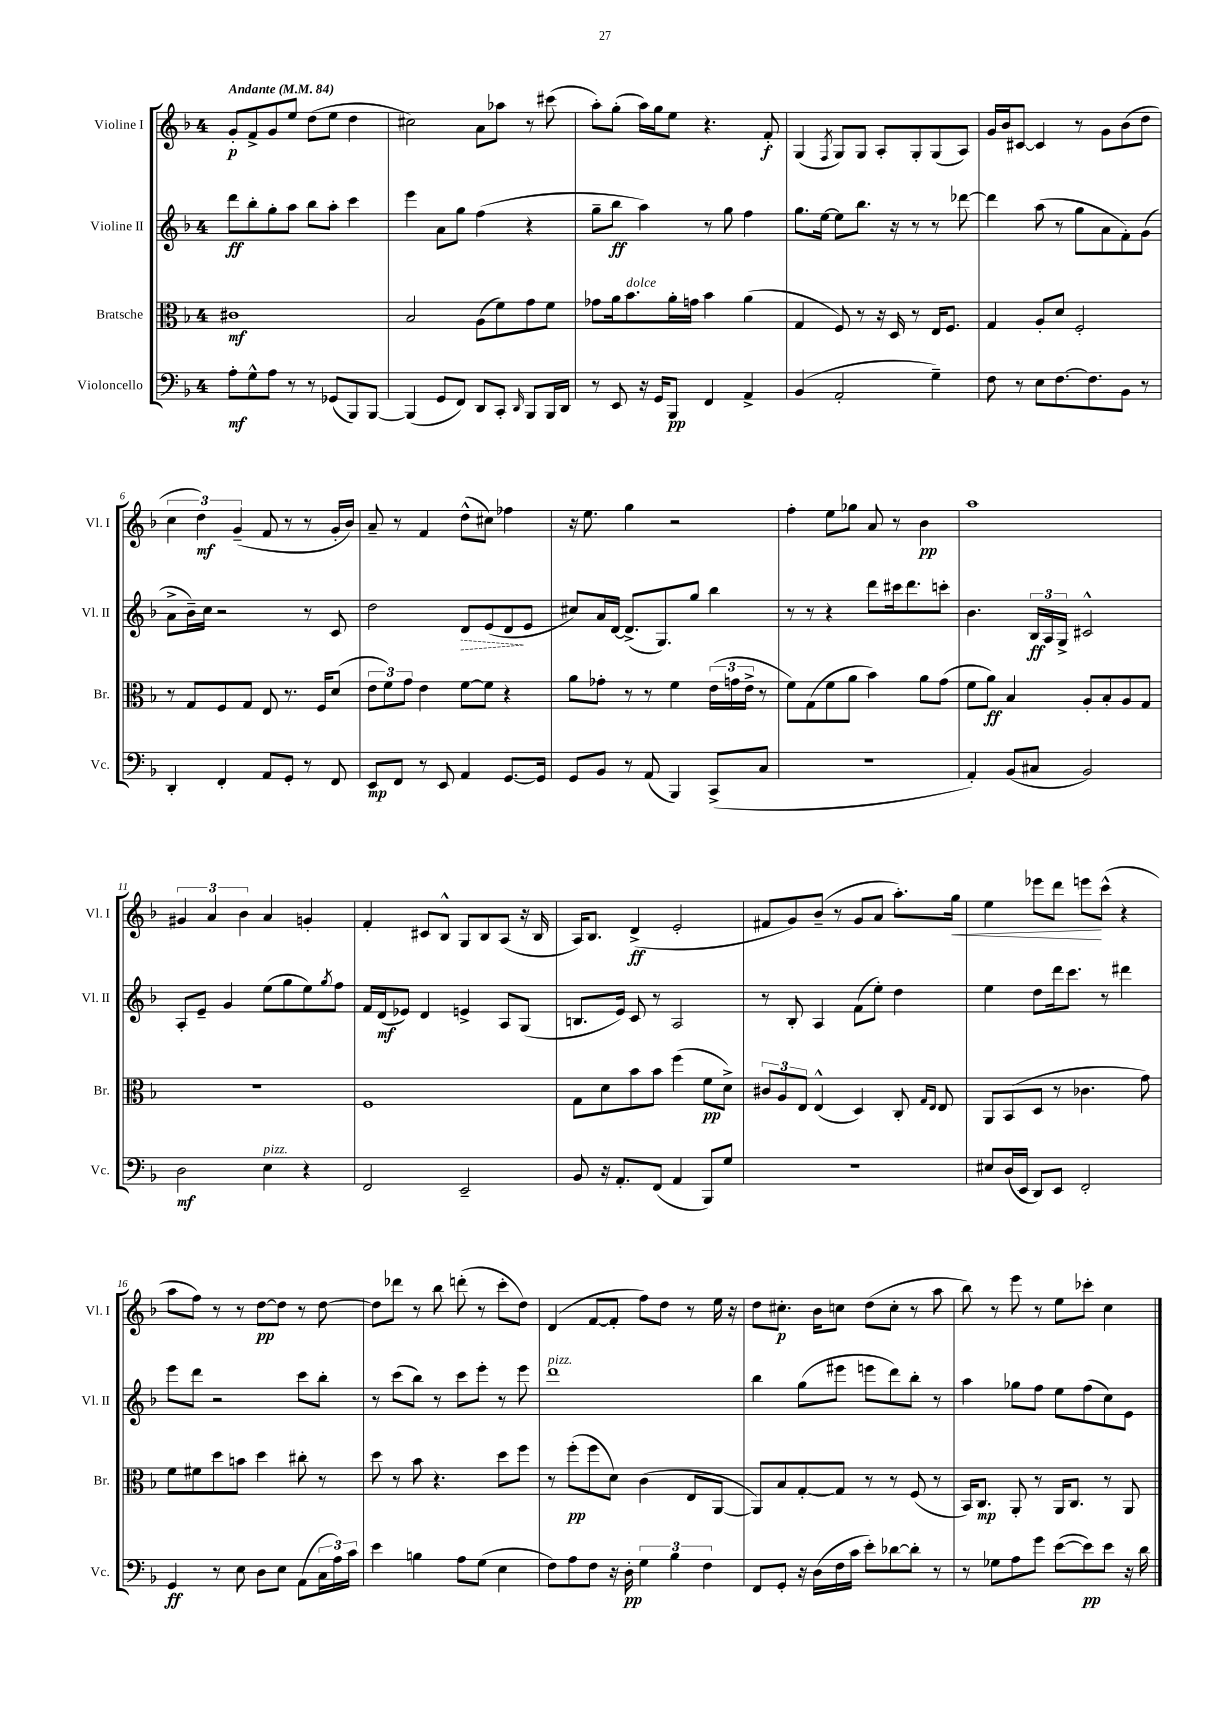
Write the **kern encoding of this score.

**kern	**kern	**kern	**kern
*staff4	*staff3	*staff2	*staff1
*clefF4	*clefC3	*clefG2	*clefG2
*k[b-]	*k[b-]	*k[b-]	*k[b-]
*M4/4	*M4/4	*M4/4	*M4/4
*MM84	*MM84	*MM84	*MM84
8A'	1c#	8ddd	8g'
8G^^	.	8bb-'	8f^
8A	.	8gg'	8g
8r	.	8aa	8ee
8r	.	8bb-	(8dd
(8GG-	.	8aa'	8ee
8BBB-)	.	4ccc	4dd
[8BBB-	.	.	.
=	=	=	=
(4BBB-]	2B-	4eee	2cc#)
8GG	.	8a	.
8FF)	.	8gg	.
8DD	(8A	(4ff	8a
8CC'	8f)	.	8aa-
16qqDD	.	.	.
8BBB-	8g	4r	8r
16BBB-	8f	.	(8ccc#
16DD	.	.	.
=	=	=	=
8r	8g-	8gg~	8aa')
8EE	16a	8bb-	(8gg'
.	8.b-	.	.
16r	.	4aa)	16aa)
16GG	.	.	16gg
8BBB-	16a'	.	8ee
.	16g	.	.
4FF	4b-	8r	4.r
.	.	8gg	.
4AA^	(4a	4ff	.
.	.	.	8f'
=	=	=	=
(4BB-	4G	8.gg	(4G
.	.	[16ee	.
.	.	.	8qF
2AA'	8F)	8ee]	8G)
.	8r	8.bb-	8G
.	16r	.	8A'
.	16D	16r	.
.	8r	8r	8G'
4G~)	16E	8r	(8G
.	8.F	.	.
.	.	[8ddd-	8A)
=	=	=	=
8F	4G	4ddd-]	16g
.	.	.	16b-
8r	.	.	[8c#
8E	8A'	(8aa	4c#]
[8.F	8d	8r	.
.	2F'	8gg	8r
8.F]	.	.	.
.	.	8a	8g
8BB-	.	8f')	(8b-
8r	.	(8g	8dd
=	=	=	=
4DD'	8r	8a^	6cc
.	8G	16b-~)	.
.	.	.	6dd)
.	.	16cc	.
4FF'	8F	2r	.
.	.	.	(6g~
.	8G	.	.
8AA	8E	.	8f
8GG'	8.r	.	8r
8r	.	8r	8r
.	16F	.	.
8FF	(8d	8c	16g'
.	.	.	16b-)
=	=	=	=
8EE	12e	2dd	8a~
.	12f)	.	.
8FF	.	.	8r
.	12g	.	.
8r	4e	.	4f
8EE	.	.	.
4AA	[8f	8d	(8dd^^
.	8f]	(8e	8cc#)
[8.GG	4r	8d	4ff-
.	.	8e	.
16GG]	.	.	.
=	=	=	=
8GG	8a	8cc#)	16r
.	.	.	8.ee
8BB-	8g-'	16a	.
.	.	[16d	.
8r	8r	(8.d^]	4gg
(8AA	8r	.	.
.	.	8.G)	.
4BBB-)	4f	.	2r
.	.	8gg	.
(8CC^	(24e	4bb-	.
.	24g	.	.
.	24e^	.	.
8C	8r	.	.
=	=	=	=
1r	8f)	8r	4ff'
.	(8G	8r	.
.	8f	4r	8ee
.	8a	.	8gg-
.	4b-)	8ddd	8a
.	.	16ccc#	8r
.	.	8.ddd	.
.	8a	.	4b-
.	(8g	8ccc'	.
=	=	=	=
4AA')	8f	4.b-	1aa
.	8a)	.	.
(8BB-	4B-	.	.
8C#	.	24B-	.
.	.	24A	.
.	.	24G^	.
2BB-)	8A'	2c#^^	.
.	8B-'	.	.
.	8A	.	.
.	8G	.	.
=	=	=	=
2D	1r	8A'	6g#
.	.	8e~	.
.	.	.	6a
.	.	4g	.
.	.	.	6b-
4E	.	(8ee	4a
.	.	8gg	.
4r	.	8ee)	4g'
.	.	8qgg	.
.	.	8ff	.
=	=	=	=
2FF	1F	16f	4f'
.	.	(16d	.
.	.	8e-)	.
.	.	4d	8c#
.	.	.	8B-^^
2EE~	.	4e^	8G
.	.	.	8B-
.	.	8A	(8A
.	.	(8G	16r
.	.	.	16B-
=	=	=	=
8BB-	8G	8.B	16A)
.	.	.	8.B-
16r	8d	.	.
8.AA'	.	16e)	.
.	8b-	8c	(4d^
(8FF	8b-	8r	.
4AA	(4ff	2A	2e'
8BBB-)	8f	.	.
8G	8d^)	.	.
=	=	=	=
1r	12c#	8r	8f#
.	12A	.	.
.	.	8B-'	8g)
.	12E	.	.
.	(4E^^	4A	(8b-~
.	.	.	8r
.	4D)	(8f	8g
.	.	8ee')	8a
.	8C'	4dd	8.aa')
.	16qqG	.	.
.	16qqE	.	.
.	8E	.	.
.	.	.	16gg
=	=	=	=
8E#	8AA	4ee	4ee
(16D	(8BB-	.	.
16EE	.	.	.
8DD)	8D	8dd	8eee-
8EE	8r	16ddd	8ddd
.	.	8.ccc	.
2FF'	4.c-	.	8eee
.	.	8r	(8ccc^^
.	.	4ddd#	4r
.	8g)	.	.
=	=	=	=
4GG	8f	8eee	8aa
.	8f#	8ddd	8ff)
8r	8dd	2r	8r
8E	8b	.	8r
8D	4dd	.	[8dd
8E	.	.	8dd]
(8AA	8cc#'	8ccc	8r
24C	8r	8bb-'	[8dd
24A)	.	.	.
24c	.	.	.
=	=	=	=
4e	8dd	8r	8dd]
.	8r	(8ccc	8ddd-
4B	8b-	8bb-)	8r
.	4.r	8r	8bb-
8A	.	8ccc	(8ddd'
(8G	.	8eee'	8r
4E	8dd	8r	8ccc'
.	8ff	8eee	8dd)
=	=	=	=
8F)	8r	1ddd	(4d
8A	(8ff'	.	.
8F	8ff	.	[8f
16r	8d)	.	8f']
16D'	.	.	.
6G	(4c	.	8ff)
.	.	.	8dd
6B-	.	.	.
.	8E	.	8r
6F	.	.	.
.	[8AA	.	16ee
.	.	.	16r
=	=	=	=
8FF	8AA])	4bb-	8dd
8GG'	8B-	.	8.cc#'
16r	[8G'	(8gg	.
(16D	.	.	16b-
16F	8G]	8eee#	8cc
16c	.	.	.
8e')	8r	8eee	(8dd
[8d-	8r	8ddd)	8cc'
8d-']	(8F	8bb-'	8r
8r	8r	8r	8aa
=	=	=	=
8r	16BB-)	4aa	8bb-)
.	8.C	.	.
8G-	.	.	8r
8A	8AA'	8gg-	8eee
8g	8r	8ff	8r
([8e	16AA	8ee	8ee
.	8.C	.	.
8e])	.	(8ff	8ccc-'
8e	8r	8cc)	4cc
16r	8AA	8e	.
16d	.	.	.
==	==	==	==
*-	*-	*-	*-
